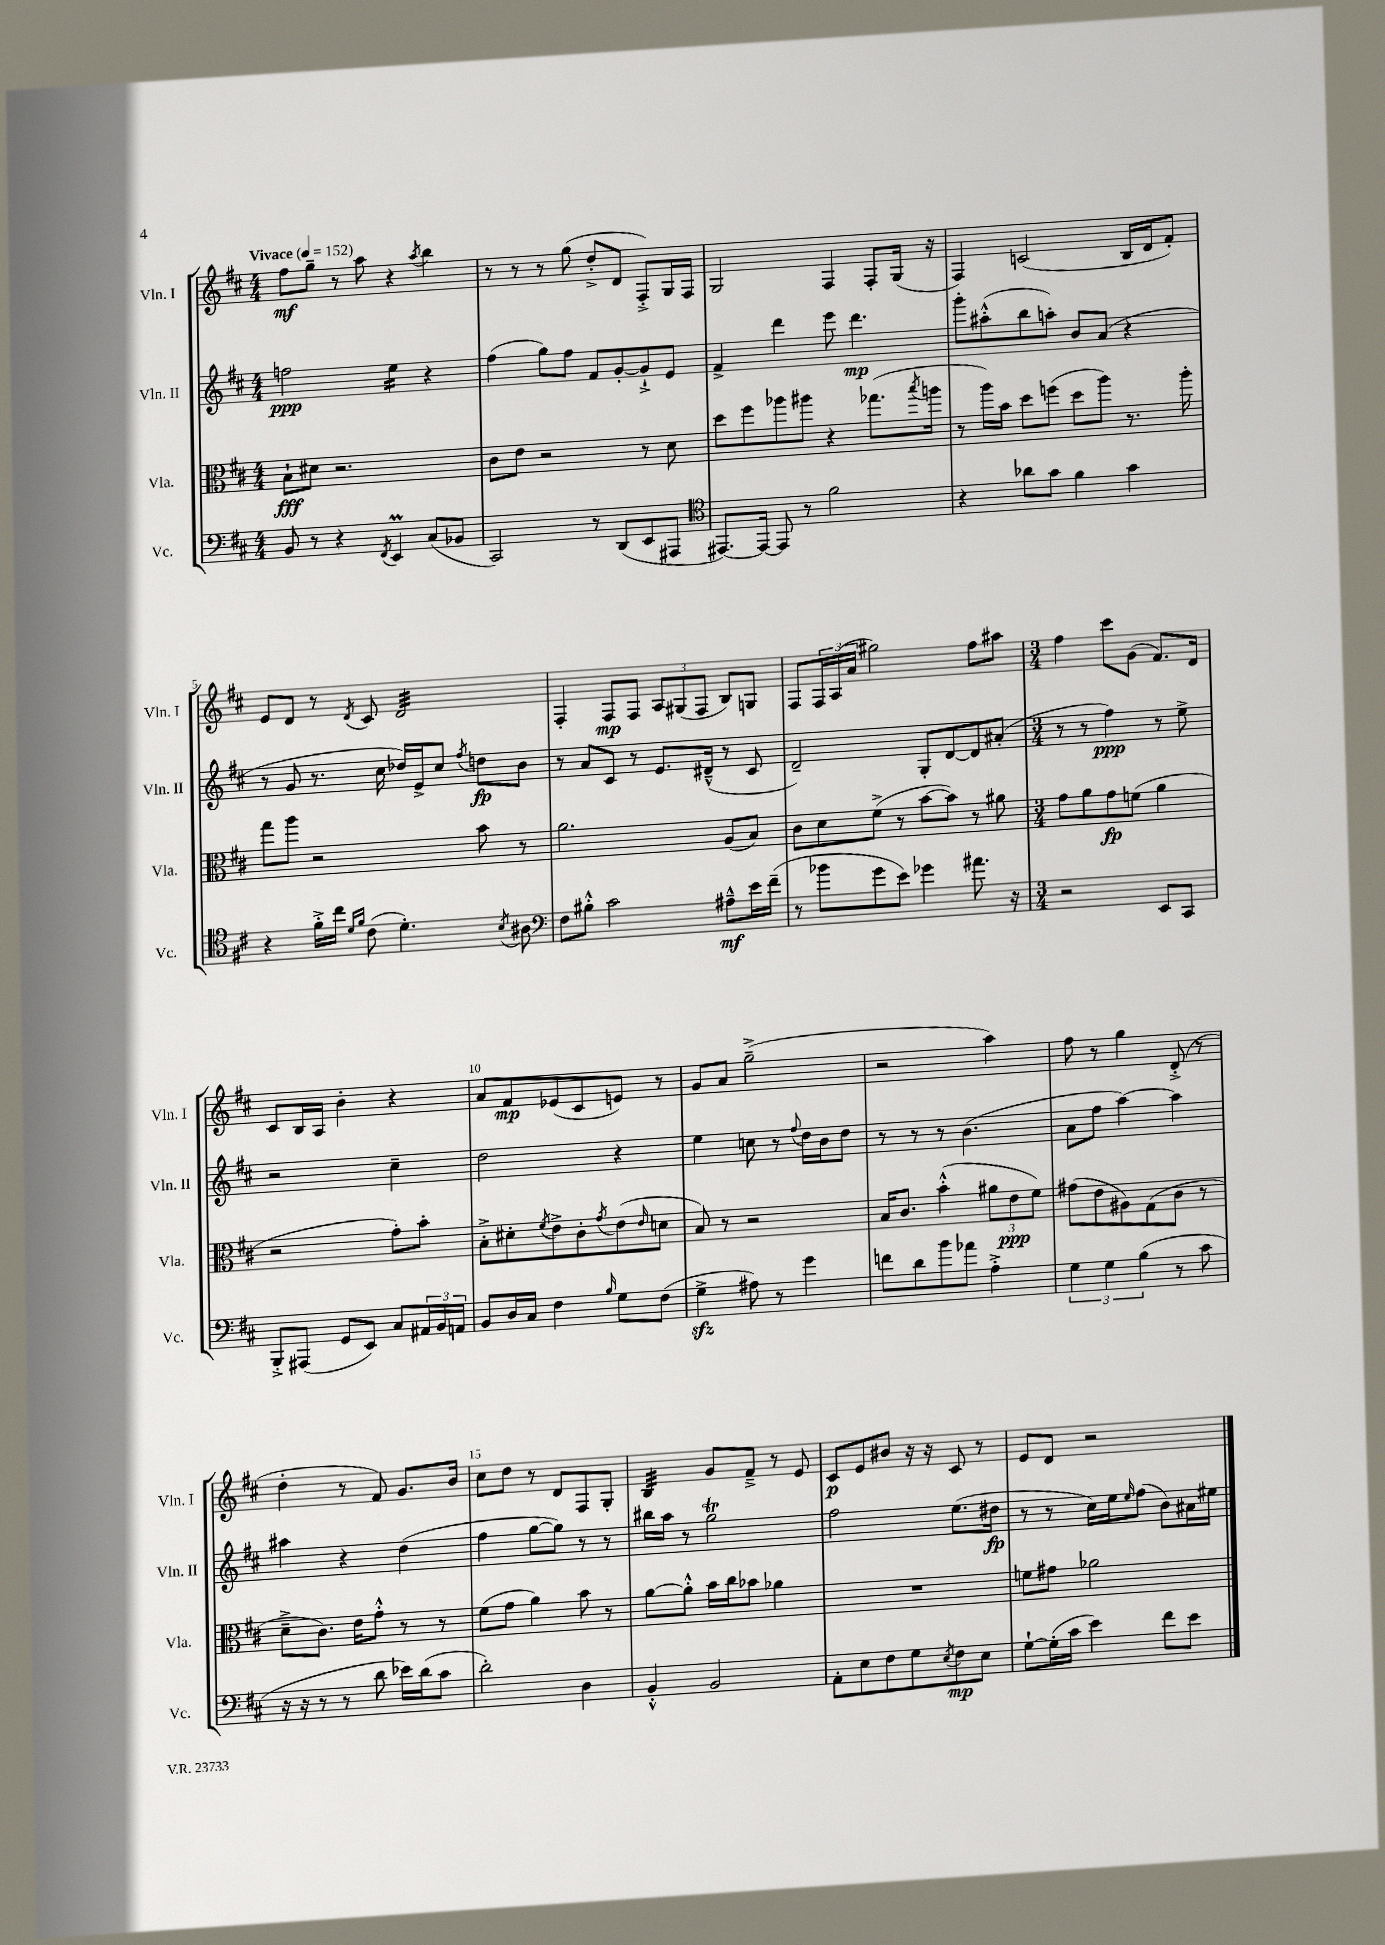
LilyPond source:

<<
\new StaffGroup <<
\new Staff = "s0" \with { instrumentName = "Vln. I" shortInstrumentName = "Vln. I" } {
    \clef treble \key d \major \numericTimeSignature \time 4/4 \tempo "Vivace" 4 = 152
    fis''8\mf g''8-- r8 a''8 r4 \acciaccatura { a''8 } b''4 |
    r8 r8 r8 g''8( d''8-.-> d'8 fis8-.->) g16 fis16 |
    g2 fis4 fis8-. g16( r16 |
    fis4) c'2( b16 d'16 fis'8-.) |
    e'8 d'8 r8 \acciaccatura { d'8 } cis'8 d'2:32 |
    fis4-. fis8\mp fis8 \tuplet 3/2 { a8 gis8( fis8 } b8) g8 |
    fis8 \tuplet 3/2 { fis16 a16( a'16 } gis''2) fis''8 ais''8 |
    \numericTimeSignature \time 3/4 fis''4 cis'''8 g'8( fis'8.) d'16 |
    cis'8 b16 a16 b'4-. r4 |
    a'8 fis'8\mp ees'8( cis'8 e'8) r8 |
    g'8 a'8 g''2--->( |
    r2 a''4) |
    fis''8 r8 g''4 d'8-.->( r8 |
    d''4-. r8 fis'8) g'8. b'16 |
    cis''8 d''8 r8 d'8 fis8 g8-. |
    b4:32 g'8 fis'8---> r8 e'8 |
    cis'8\p e'8 bis'8 r16 r16 cis'8 r8 |
    e'8 d'8 r2 \bar "|." |
}
\new Staff = "s1" \with { instrumentName = "Vln. II" shortInstrumentName = "Vln. II" } {
    \clef treble \key d \major \numericTimeSignature \time 4/4
    f''2\ppp e''4:16 r4 |
    fis''4( g''8) fis''8 fis'8 g'8~-. g'8-!-> e'8 |
    fis'4-> d'''4 e'''8 d'''4.\mp |
    g'''8-. ais''8-.-^( b''8 a''8-.) b'8 a'8( r4 |
    r8 g'8 r8. cis''16 des''16) e'16-> cis''8 \acciaccatura { fis''8 } d''8\fp b'8 |
    r8 a'8 cis'8 r8 e'8. dis'16---^( r8 cis'8 |
    d'2--) g8-. d'8~ d'8 ais'8-.( |
    \numericTimeSignature \time 3/4 r8 r8 fis''4\ppp) r8 e''8-> |
    r2 cis''4-- |
    d''2 r4 |
    e''4 c''8 r8 \appoggiatura { fis''8 } d''16 b'16 d''8 |
    r8 r8 r8 b'4.( |
    a'8 fis''8 a''4~) a''4 |
    ais''4 r4 d''4( |
    fis''4 g''8~ g''8) r8 r8 |
    bis''16 a''16 r8 g''2\trill |
    fis''2 e''8.( dis''16\fp |
    r8 r8 cis''16) e''16 \grace { e''16 } fis''8( b'8) ais'16 eis''16 \bar "|." |
}
\new Staff = "s2" \with { instrumentName = "Vla." shortInstrumentName = "Vla." } {
    \clef alto \key d \major \numericTimeSignature \time 4/4
    b8-!\fff dis'8 r2. |
    cis'8 e'8 r2 r8 d'8 |
    d''8 fis''8 aes''8 ais''8 r4 ges''8.( \acciaccatura { b''8 } a''16 |
    r8 a''16) b'16 d''8 f''8( d''8 a''8) r8. a''16-. |
    g''8 a''8 r2 b'8 r8 |
    a'2. a8( b8) |
    cis'8 d'8 fis'8->( r8 b'8~ b'8) r8 ais'8 |
    \numericTimeSignature \time 3/4 g'8 a'8 g'8\fp f'8( a'4 |
    r2 g'8-.) b'8-. |
    b8-.-> dis'8-. \acciaccatura { fis'8 } e'8-> cis'8-. \acciaccatura { g'8 } e'8( \grace { e'16 } d'8 |
    b8) r8 r2 |
    b16 cis'8. b'4-.-^( \tuplet 3/2 { ais'8 e'8\ppp fis'8) } |
    gis'8( e'8 ais8) g8( cis'8 r8 |
    d'8---> cis'8.) e'16 g'8-.-^ r8 r8 |
    fis'8( g'8 a'4) b'8 r8 |
    a'8~ a'8-.-^ b'16 cis''16 bes'8 aes'4 |
    R2. |
    f'8 gis'8 aes'2 \bar "|." |
}
\new Staff = "s3" \with { instrumentName = "Vc." shortInstrumentName = "Vc." } {
    \clef bass \key d \major \numericTimeSignature \time 4/4
    b,8 r8 r4 \acciaccatura { fis,8 } e,4\prall cis8( bes,8 |
    cis,2) r8 d,8( e,8 ais,,8 |
    \clef tenor eis,8.~) eis,16~ eis,8 r8 fis'2 |
    r4 aes'8 g'8 fis'4 g'4 |
    r4 fis'16-.-> cis''16 \grace { d'16 fis'16 } cis'8( d'4.-.) \acciaccatura { b8 } ais8 |
    \clef bass fis8 bis8-.-^ cis'2 ais8---^\mf e'16 fis'16--( |
    r8 bes'8 g'8 e'8) ges'4 ais'8. r16 |
    \numericTimeSignature \time 3/4 r2 e,8 cis,8 |
    b,,8-.-> ais,,8( g,8 e,8) cis8 \tuplet 3/2 { ais,16 b,16 a,16 } |
    b,8 d16 cis16 fis4 \grace { b16 } g8 fis8( |
    g4->\sfz ais8) r8 g'4 |
    f'8 d'8 b'8 aes'8 a4-.-> |
    \tuplet 3/2 { g4 g4 b4( } r8 cis'8 |
    r16 r16 r8 r8 d'8 ees'16) d'16( cis'8 |
    d'2-.) d4 |
    b,4-.-^ b,2 |
    a,8-. e8 fis8 g8 \acciaccatura { e8 } fis8\mp e8 |
    g8~-! g16-.( cis'16 e'4) fis'8 e'8 \bar "|." |
}
>>
>>
\layout { \context { \Score \override BarNumber.break-visibility = ##(#f #t #t) barNumberVisibility = #(every-nth-bar-number-visible 5) } }
